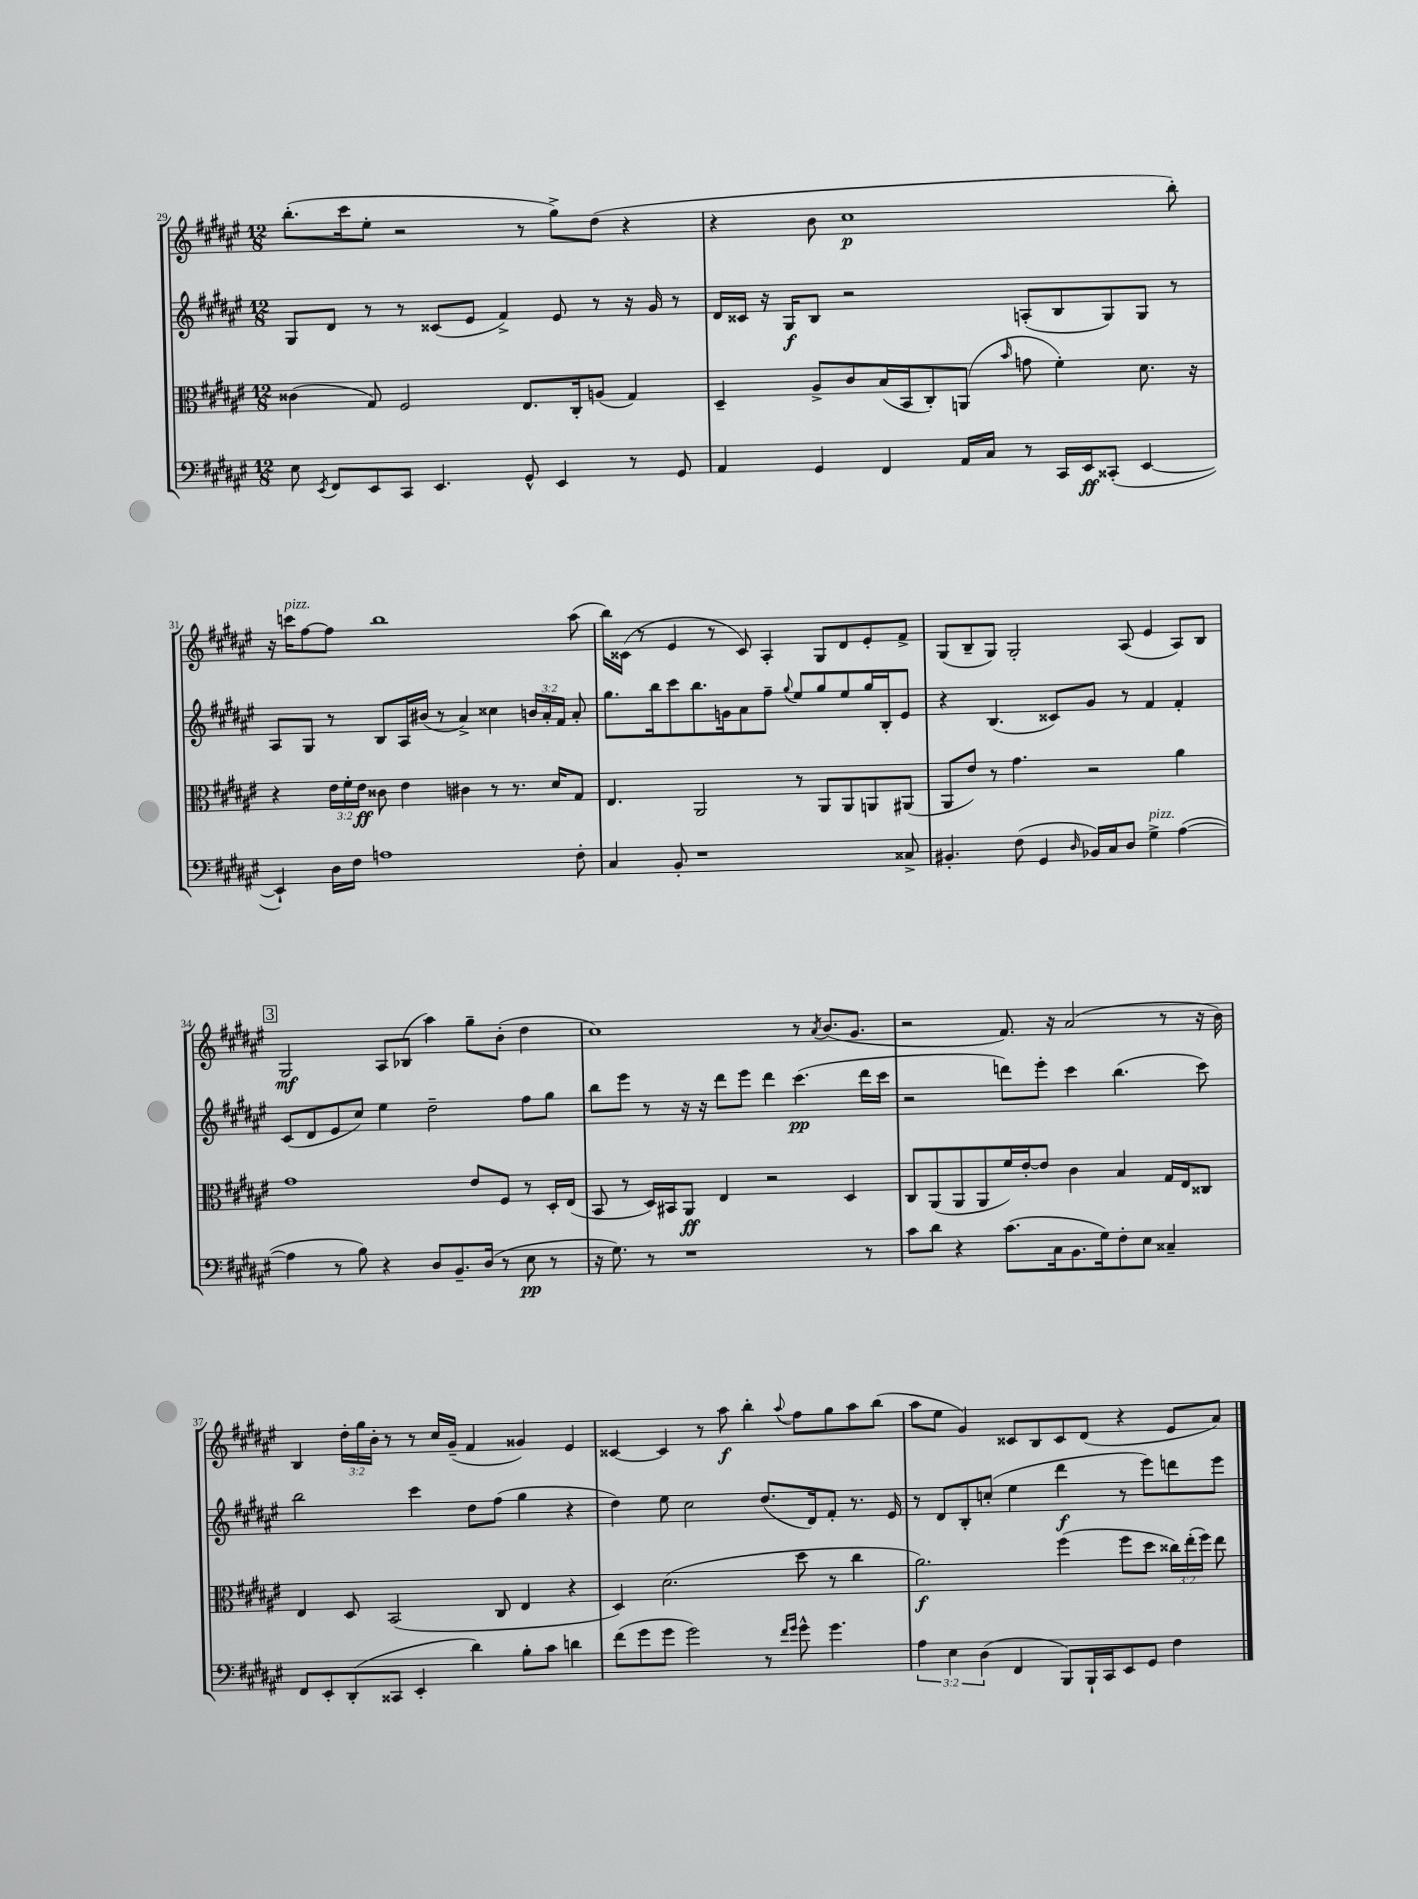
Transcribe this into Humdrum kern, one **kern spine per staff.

**kern	**kern	**kern	**kern
*staff4	*staff3	*staff2	*staff1
*clefF4	*clefC3	*clefG2	*clefG2
*k[f#c#g#d#a#e#]	*k[f#c#g#d#a#e#]	*k[f#c#g#d#a#e#]	*k[f#c#g#d#a#e#]
*M12/8	*M12/8	*M12/8	*M12/8
8E#	(4c##	8G#	(8.bb'
8qEE#	.	.	.
8FF#	.	8d#	.
.	.	.	16ccc#
8EE#	8G#)	8r	8ee#'
8CC#	2F#	8r	2r
4.EE#	.	(8c##	.
.	.	8e#	.
.	.	4f#^)	.
8GG#^^	8.E#	.	8r
4EE#	.	8e#	8gg#^)
.	16C#'	.	.
.	(8A	8r	(8dd#
8r	4G#)	16r	4r
.	.	16g#	.
8GG#	.	8r	.
=	=	=	=
4AA#	4D#~	16d#	4r
.	.	16c##	.
.	.	16r	.
.	.	16G#	.
4GG#	8A#^	8B	8b
.	8c#	2r	1cc#
4FF#	(16B	.	.
.	16BB	.	.
.	8C#')	.	.
16AA#	(8AA	.	.
16C#	.	.	.
.	16qqb	.	.
8r	8g	(8A'	.
16CC#	4f#')	8B	.
16EE#	.	.	.
(8CC##'	.	8G#)	.
[4EE#	8.d#	8G#	.
.	.	8r	8bb')
.	16r	.	.
=	=	=	=
4EE#`])	4r	8A#	16r
.	.	.	16ccc
.	.	8G#	[8ff#
16D#	24e#	8r	8ff#]
.	24f#'	.	.
16F#	.	.	.
.	24e#	.	.
1A	8c##	8B	1bb
.	4e#	16A#	.
.	.	(16b#	.
.	.	8r	.
.	4c#	4a#^)	.
.	8r	4cc##	.
.	8.r	.	.
.	.	24b	.
.	.	24a#'	.
.	16d#	.	.
.	.	24f#	.
8F#'	8G#	8a#'	(8aa#
=	=	=	=
4C#	4.E#	8.gg#	16bb)
.	.	.	(16c##
.	.	.	8r
.	.	16bb	.
8BB'	.	8ccc#	4e#
1r	2AA#	8.bb	.
.	.	.	8r
.	.	16g	.
.	.	8a#	8c##)
.	.	8ff#~	4A#'
.	.	8qqgg#	.
.	8r	8ee#	.
.	8AA#	8gg#	8G#
.	8AA#	8ee#	8d#
.	8AA	16gg#	8e#'
.	.	16B'	.
8C##^	(8AA#	8e#	8f#^
=	=	=	=
4.BB#'	8AA#	4r	(8G#
.	8e#)	.	8B~
.	8r	(4.B	8G#)
(8F#	4.g#	.	2G#'
4GG#	.	.	.
.	.	8c##)	.
16qqD#	.	.	.
16BB-)	2r	8g#	.
16C#	.	.	.
8D#	.	8r	(8A#
4G#^	.	4f#	4e#
([4A#	4a#	4f#'	8A#)
.	.	.	8B
=	=	=	=
4A#]	1g#	(8c#	2G#
.	.	8d#	.
8r	.	8e#	.
8B)	.	8cc#)	.
4r	.	4ee#	8A#
.	.	.	(8B-
8D#	.	2dd#~	4aa#)
8.BB~	.	.	.
.	8e#	.	8gg#~
(16D#	.	.	.
8r	8F#	.	(8b'
8E#	8r	8ff#	4dd#
8r	16D#'	8gg#	.
.	(16E#	.	.
=	=	=	=
16r	8BB	8bb	1cc#)
8.G#)	.	.	.
.	8r	8eee#	.
8r	16D#)	8r	.
.	16BB#	.	.
1r	8AA#	16r	.
.	.	16r	.
.	4E#	8ddd#	.
.	.	8eee#	.
.	2r	4ddd#	.
.	.	(4.ccc#	8r
.	.	.	8qa#
.	.	.	(8.b
.	4D#	.	.
.	.	.	8.g#
8r	.	16ddd#	.
.	.	16ccc#	.
=	=	=	=
8c#	8C#	2r	2r
8d#	(8AA#	.	.
4r	8AA#	.	.
.	8AA#	.	.
(8.c#	16f#)	8ddd)	8.f#)
.	[16e#'	.	.
.	8e#]	8eee#'	.
16C#	.	.	16r
8.BB	4c#	4ccc#	(2a#
16G#)	.	.	.
8F#'	4B	(4.bb	.
8E#	.	.	.
4C##~	16G#	.	8r
.	16E#	.	.
.	8C##	8ccc#)	16r
.	.	.	16b)
=	=	=	=
8FF#	4E#	2bb	4B
8EE#'	.	.	.
(8DD#'	8D#	.	24dd#'
.	.	.	24gg#
.	.	.	24b'
8CC##	(2BB	.	8r
4EE#'	.	4ccc#	8r
.	.	.	16cc#
.	.	.	(16g#~
4d#)	.	8dd#	4f#
.	8C#	(8ff#	.
8B'	4E#	4gg#	4g##)
8c#	.	.	.
4d	4r	4r	4e#
=	=	=	=
(8f#	4D#)	4dd#)	[4c##
8g#	.	.	.
8g#	(2.d#	8ee#	4c##]
2g#)	.	2cc#	.
.	.	.	8r
.	.	.	8aa#
.	.	.	4bb'
8r	.	(8.dd#	.
16qqf#	.	.	.
16qqg#	.	.	8qqaa#
8g#^^	8dd#	.	8ff#
.	.	16d#)	.
4.g#	8r	8f#'	8gg#
.	4cc#	8.r	8aa#
.	.	.	(8bb
.	.	16e#	.
=	=	=	=
6A#	2.a#)	8r	8aa#
.	.	8d#	8ee#
6E#	.	.	.
.	.	8B'	4g#)
(6D#	.	.	.
.	.	(8cc'	.
4FF#	.	4ee#	8c##
.	.	.	8B
8BBB)	(4ff#	4ddd#	8c##
16BBB`	.	.	(8d#
16CC#	.	.	.
8EE#	8ff#	8r	4r
8GG#	8dd#	8eee#)	.
4F#	24cc##)	8ddd	8e#
.	(24ee#'	.	.
.	24ff#)	.	.
.	8ee#	8eee#	8a#)
==	==	==	==
*-	*-	*-	*-
